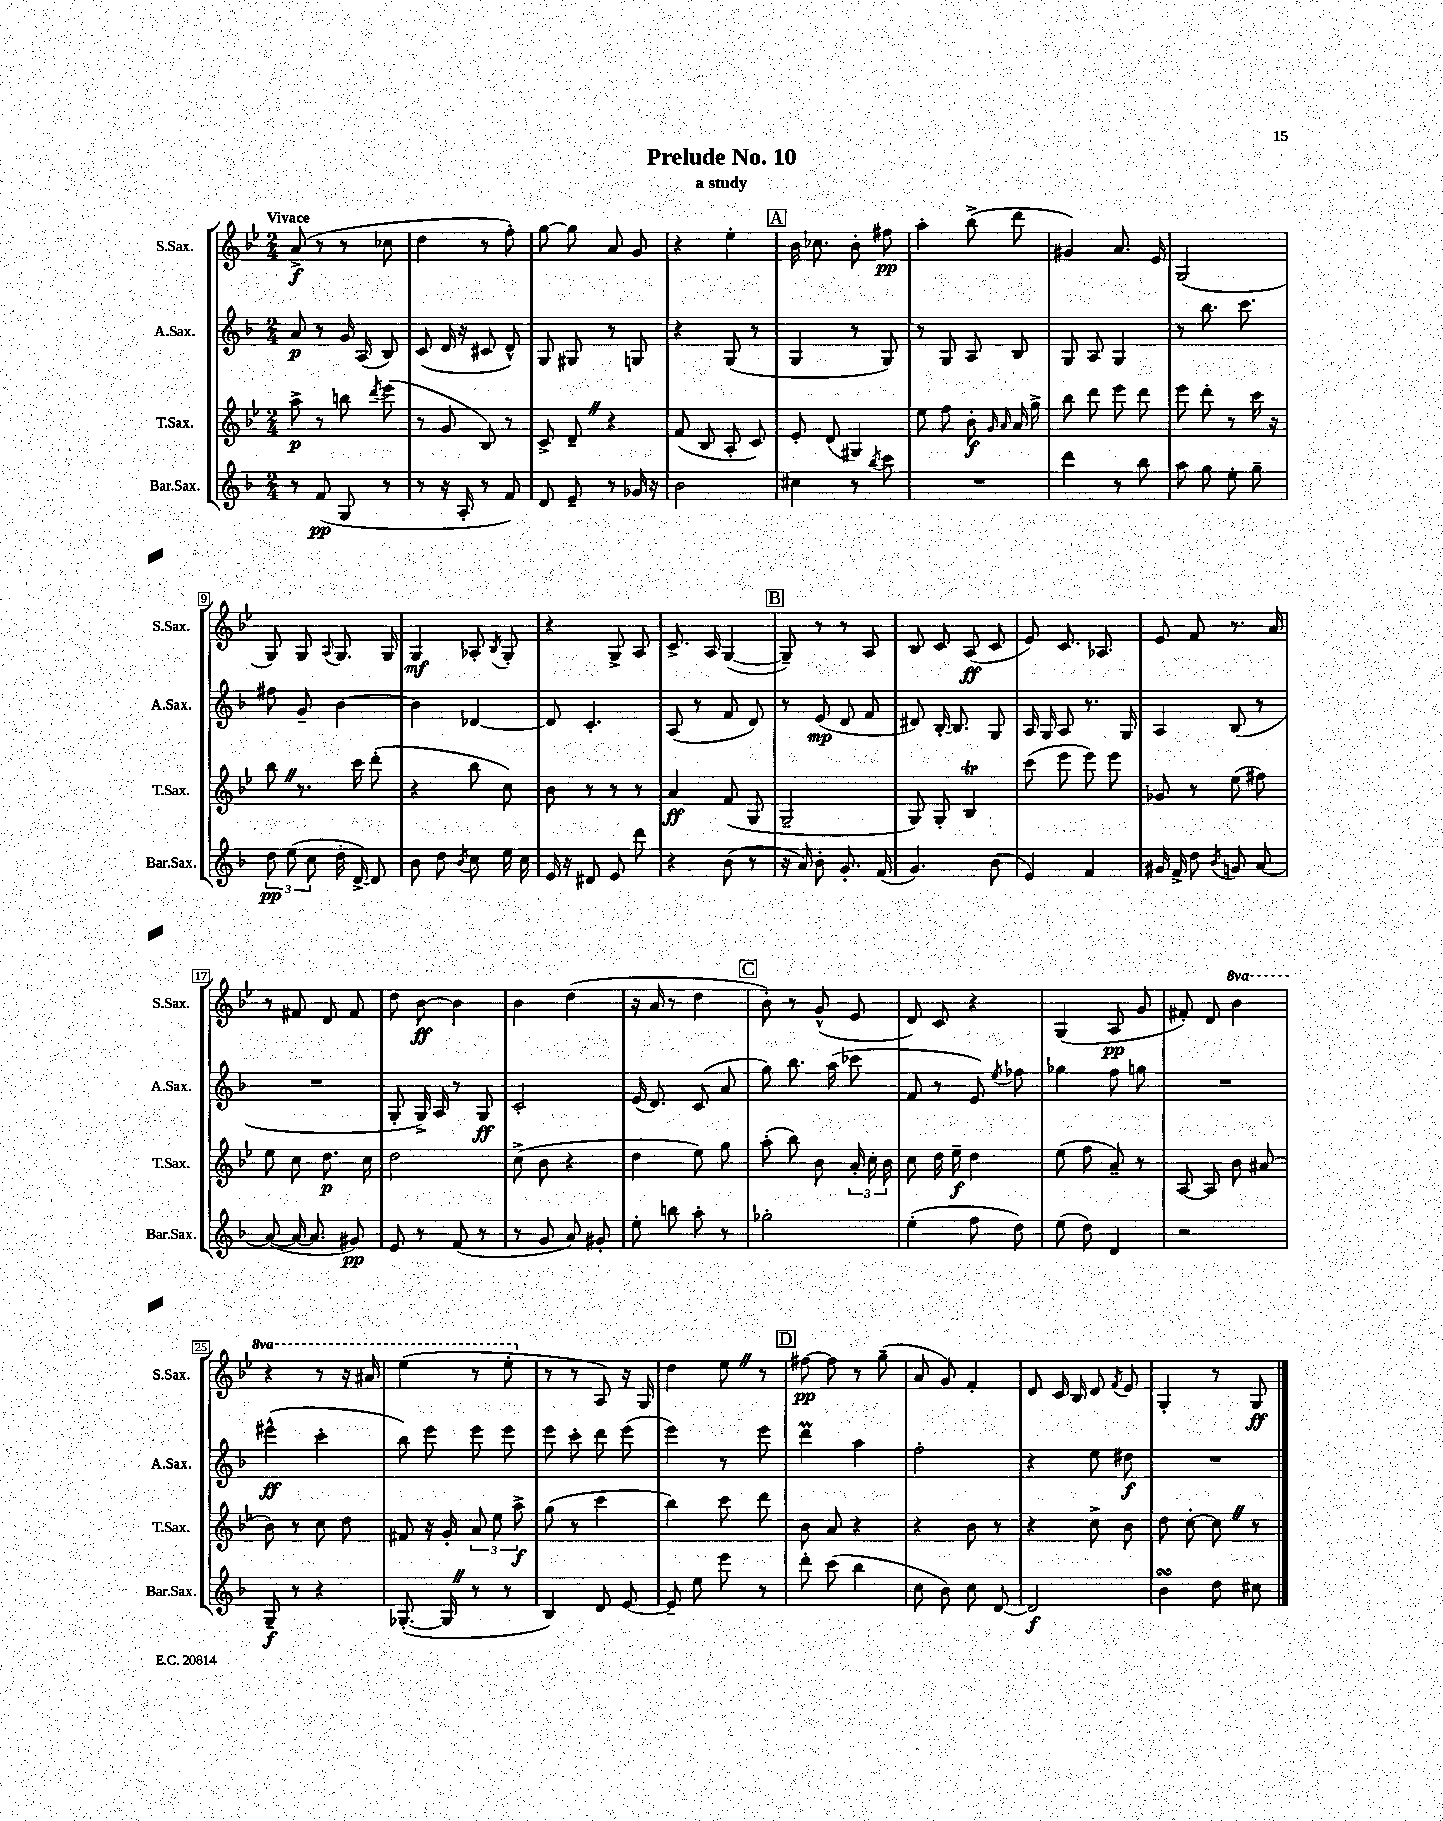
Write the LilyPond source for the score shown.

\header { title = "Prelude No. 10" subtitle = "a study" }
<<
\new StaffGroup <<
\new Staff = "s0" \with { instrumentName = "S.Sax." shortInstrumentName = "S.Sax." } {
    \clef treble \key bes \major \numericTimeSignature \time 2/4 \set Staff.ottavationMarkups = #ottavation-simple-ordinals \tempo "Vivace"
    \autoBeamOff a'8->\f( r8 r8 ces''8 |
    d''4 r8 f''8-.) |
    g''8~ g''8 a'8 g'8 |
    r4 ees''4-. |
    \mark \markup { \box "A" } bes'16 ces''8. bes'8-. fis''8\pp |
    a''4-. bes''8->( d'''8 |
    gis'4) a'8. ees'16 |
    g2( |
    g8) g8 \appoggiatura { a8 } g8. g16 |
    g4\mf aes8-. \acciaccatura { bes8 } g8-. |
    r4 g8-> a8 |
    c'8.-> a16 g4~( |
    \mark \markup { \box "B" } g8--) r8 r8 a8 |
    bes8 c'8 a8\ff( c'8 |
    ees'8) c'8. aes8. |
    ees'8 f'8 r8. a'16 |
    r8 fis'8 d'8 fis'8 |
    d''8 bes'8~\ff bes'4 |
    bes'4 d''4( |
    r16 a'16 r8 d''4 |
    \mark \markup { \box "C" } bes'8-.) r8 g'8-^( ees'8 |
    d'8) c'8 r4 |
    g4( a8\pp g'8 |
    fis'8-.) d'8 \ottava #1 bes''4 |
    r4 r8 r16 ais''16 |
    ees'''4( r8 ees'''8-. \ottava #0 |
    r8 r8 a8) r16 g16 |
    d''4 ees''8 \once \override BreathingSign.text = \markup { \musicglyph "scripts.caesura.straight" } \breathe r8 |
    \mark \markup { \box "D" } fis''8~\pp fis''8 r8 g''8--( |
    a'8 g'8) f'4-. |
    d'8 c'16 bes16 d'8 \acciaccatura { f'8 } ees'8 |
    g4-. r8 g8\ff \bar "|." |
}
\new Staff = "s1" \with { instrumentName = "A.Sax." shortInstrumentName = "A.Sax." } {
    \clef treble \key f \major \numericTimeSignature \time 2/4
    \autoBeamOff a'8\p r8 g'16 a16( bes8) |
    c'8( d'16 r16 cis'8 d'8-^) |
    g8 gis8 r8 g8 |
    r4 g8( r8 |
    \mark \markup { \box "A" } g4 r8 g8) |
    r8 g8 a8 bes8 |
    g8 a8 g4 |
    r8 bes''8. c'''8. |
    fis''8 g'8-- bes'4~ |
    bes'4 des'4~ |
    des'8 c'4.-. |
    a8( r8 f'8 d'8) |
    \mark \markup { \box "B" } r8 e'8\mp( d'8 f'8 |
    dis'8) bes16~-. bes8. g8 |
    a16 g16 a8 r8. g16 |
    a4 bes8( r8 |
    R2 |
    g8-. g16->) a16 r8 g8\ff |
    c'2-. |
    e'16( d'8.) c'8( a'8 |
    \mark \markup { \box "C" } g''8) bes''8. a''16( ces'''8 |
    f'8 r8 e'8) \acciaccatura { e''8 } fes''8 |
    ges''4 f''8 g''8 |
    R2 |
    eis'''4-^\ff( c'''4-. |
    bes''8) e'''8 e'''8 e'''8 |
    e'''8 c'''8-. d'''8 e'''8( |
    e'''4) r8 e'''8 |
    \mark \markup { \box "D" } d'''4\prall a''4 |
    f''2-. |
    r4 e''8 dis''8\f |
    R2 \bar "|." |
}
\new Staff = "s2" \with { instrumentName = "T.Sax." shortInstrumentName = "T.Sax." } {
    \clef treble \key bes \major \numericTimeSignature \time 2/4
    \autoBeamOff a''8->\p r8 b''8 \acciaccatura { d'''8 } ees'''8( |
    r8 g'8 bes8) r8 |
    c'8-> d'8-- \once \override BreathingSign.text = \markup { \musicglyph "scripts.caesura.straight" } \breathe r4 |
    f'8( bes8 a8-. c'8) |
    \mark \markup { \box "A" } ees'8-. d'8( gis4) |
    ees''8 f''8 bes'8-.\f \grace { g'16 a'16 } a'16 g''16-> |
    bes''8 d'''8 ees'''8 d'''8 |
    ees'''8 d'''8-. r8 c'''16 r16 |
    bes''8 \once \override BreathingSign.text = \markup { \musicglyph "scripts.caesura.straight" } \breathe r8. c'''16 d'''8-.( |
    r4 bes''8 c''8) |
    bes'8 r8 r8 r8 |
    a'4\ff f'8( g8 |
    \mark \markup { \box "B" } g2-- |
    g8) g8-. bes4\trill |
    c'''8( ees'''8 ees'''8) ees'''8 |
    ges'8 r8 ees''8( fis''8) |
    ees''8 c''8 d''8.\p c''16 |
    d''2 |
    c''8->( bes'8 r4 |
    d''4 ees''8) g''8 |
    \mark \markup { \box "C" } a''8-.( bes''8) bes'8 \tuplet 3/2 { a'16-. c''16-. bes'16 } |
    c''8 d''16 ees''16--\f d''4 |
    ees''8( f''8 a'8--) r8 |
    a8~ a8 bes'8 ais'8( |
    bes'8) r8 c''8 d''8 |
    fis'8 r16 g'16-. \tuplet 3/2 { a'8 ees''8 a''8->\f } |
    g''8( r8 c'''4 |
    bes''4) c'''8 d'''8 |
    \mark \markup { \box "D" } bes'8 a'8 r4 |
    r4 bes'8 r8 |
    r4 c''8-> bes'8 |
    d''8 c''8~-. c''8 \once \override BreathingSign.text = \markup { \musicglyph "scripts.caesura.straight" } \breathe r8 \bar "|." |
}
\new Staff = "s3" \with { instrumentName = "Bar.Sax." shortInstrumentName = "Bar.Sax." } {
    \clef treble \key f \major \numericTimeSignature \time 2/4
    \autoBeamOff r8 f'8\pp( g8 r8 |
    r8 r16 a16-. r8 f'8) |
    d'8 e'8-- r8 ges'16 r16 |
    bes'2 |
    \mark \markup { \box "A" } cis''4 r8 \acciaccatura { bes''8 } c'''8 |
    R2 |
    d'''4 r8 bes''8 |
    a''8 g''8 e''8-. g''8-- |
    \tuplet 3/2 { d''8\pp e''8( c''8 } d''16-. d'16~->) d'8 |
    bes'8 d''8 \acciaccatura { bes'8 } c''8 e''16 c''16 |
    e'16 r16 dis'8 e'8 d'''8 |
    r4 bes'8( r8 |
    \mark \markup { \box "B" } r16 a'16) bes'8-. g'8.-. f'16( |
    g'4.) bes'8( |
    e'4) f'4 |
    gis'16 f'16-> d''8 \acciaccatura { bes'8 } g'8 a'8~ |
    a'8~( a'16~ a'8. gis'8\pp) |
    e'8 r8 f'8( r8 |
    r8 g'8 a'8) gis'8-. |
    e''8-. b''8 a''8-. r8 |
    \mark \markup { \box "C" } ges''2-. |
    e''4-.( f''8 d''8) |
    e''8( d''8) d'4 |
    r2 |
    g8--\f r8 r4 |
    ges8.~-.( ges16 \once \override BreathingSign.text = \markup { \musicglyph "scripts.caesura.straight" } \breathe r8 r8 |
    bes4) d'8 e'8~ |
    e'8-- e''8 e'''8 r8 |
    \mark \markup { \box "D" } d'''8-. c'''8( bes''4 |
    c''8 bes'8) c''8 d'8~ |
    d'2\f |
    bes'4\turn d''8 cis''8 \bar "|." |
}
>>
>>
\layout { \context { \Score \override BarNumber.stencil = #(make-stencil-boxer 0.1 0.3 ly:text-interface::print) } }
